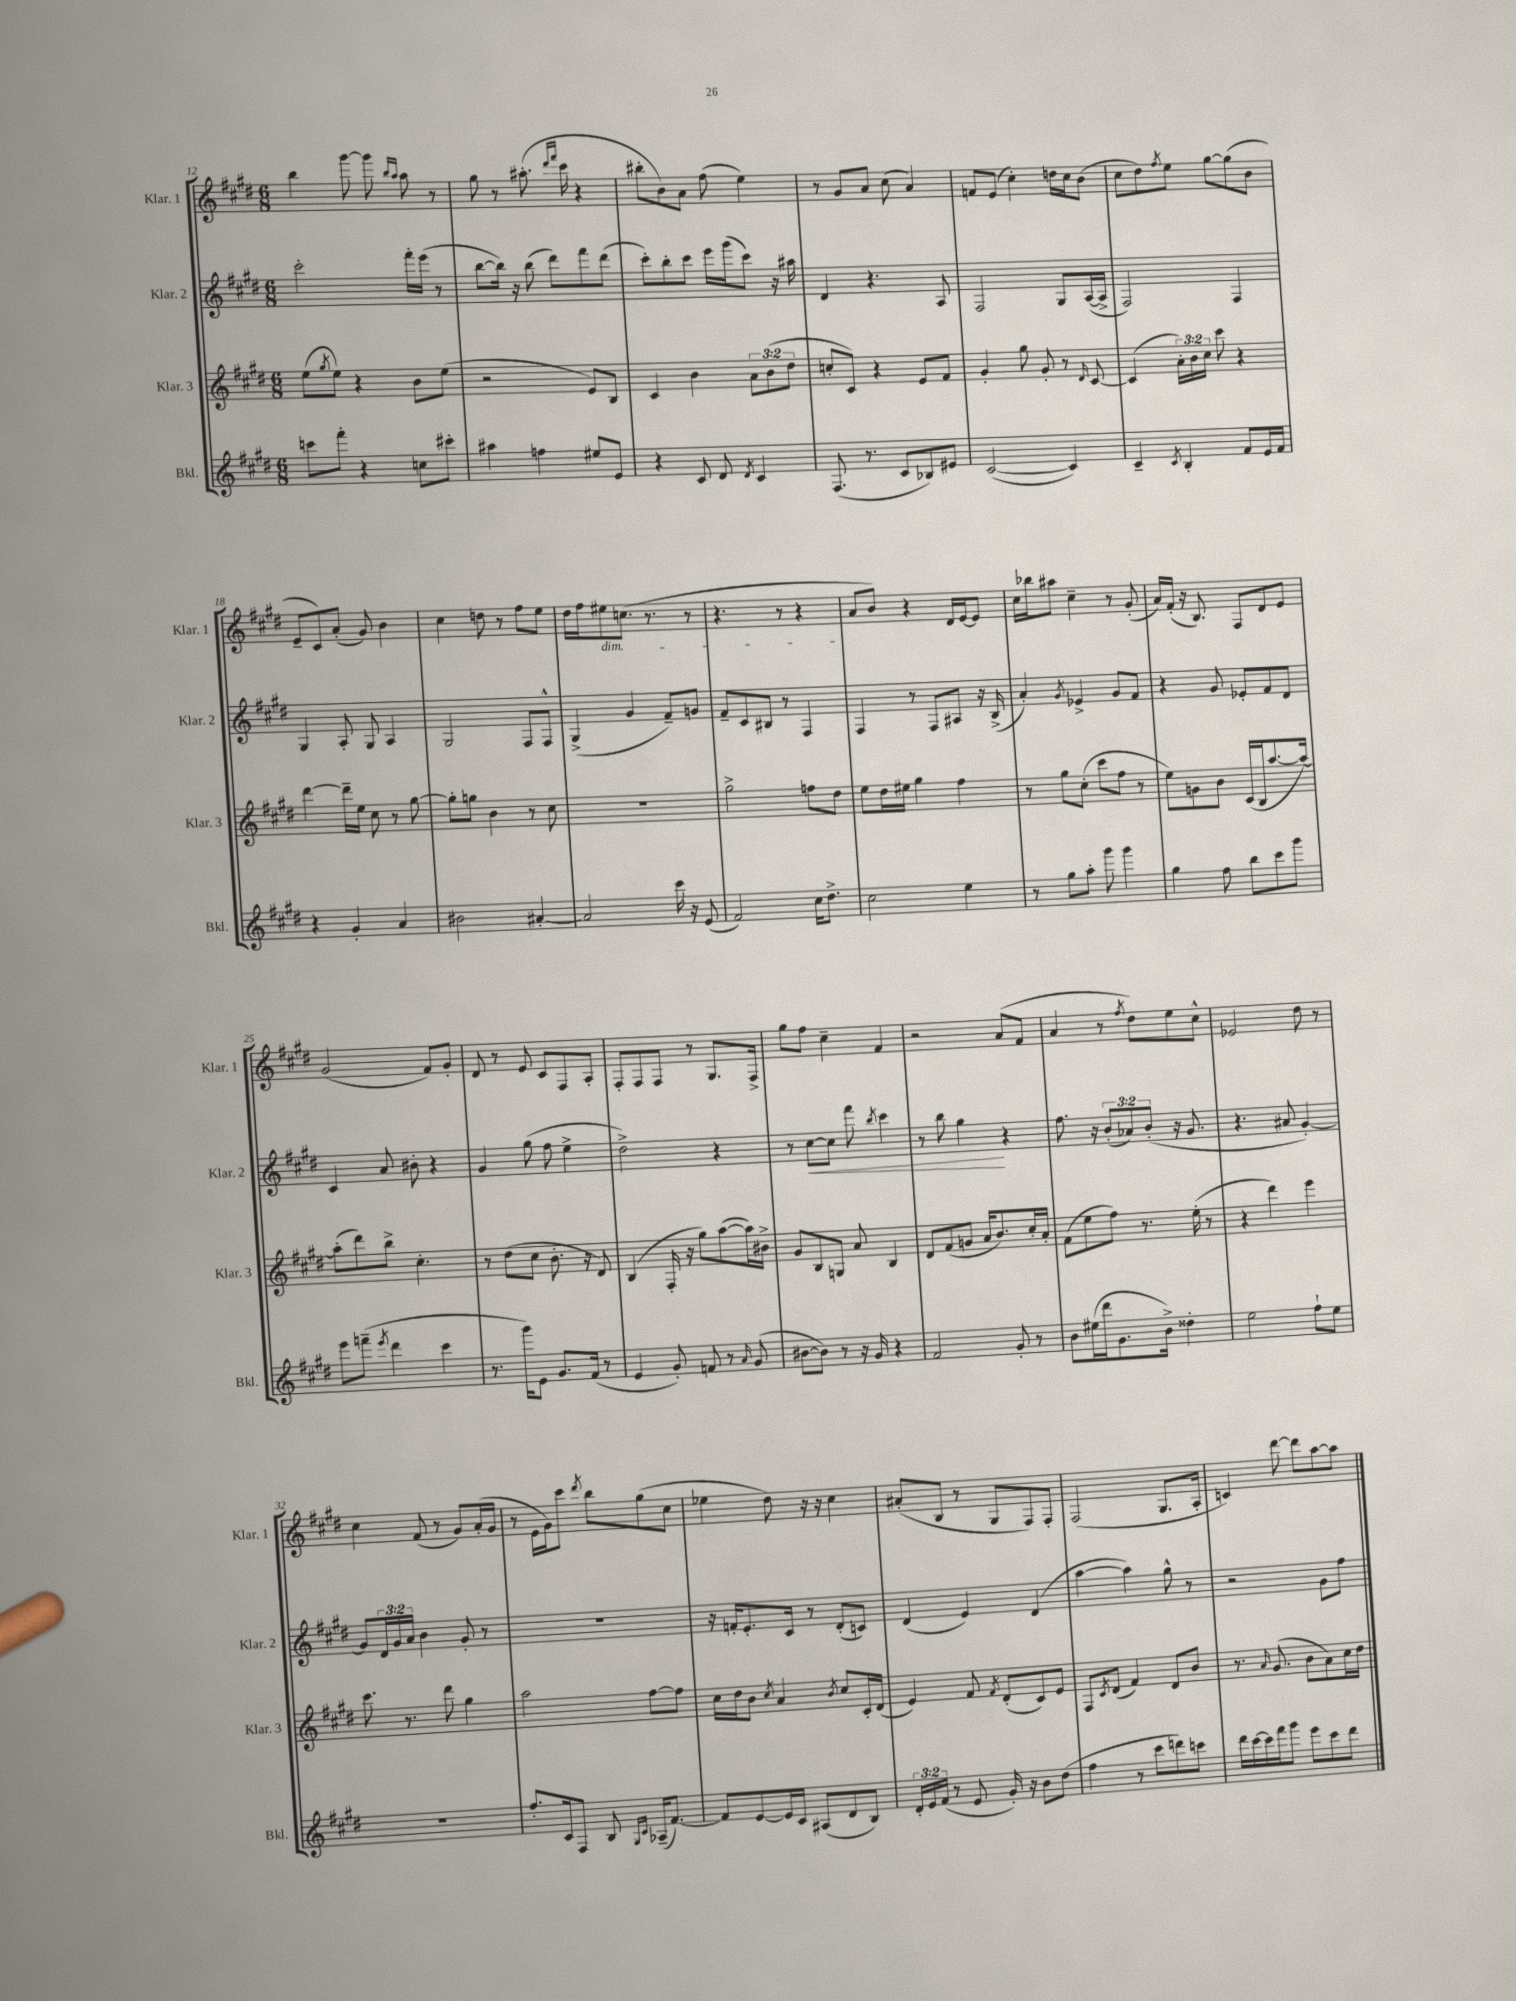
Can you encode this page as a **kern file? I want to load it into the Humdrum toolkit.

**kern	**kern	**kern	**dynam	**kern
*part4	*part3	*part2	*part2	*part1
*staff4	*staff3	*staff2	*staff2	*staff1
*I"Bkl.	*I"Klar. 3	*I"Klar. 2	*	*I"Klar. 1
*I'Bkl.	*I'Klar. 3	*I'Klar. 2	*	*I'Klar. 1
*clefG2	*clefG2	*clefG2	*	*clefG2
*k[f#c#g#d#]	*k[f#c#g#d#]	*k[f#c#g#d#]	*	*k[f#c#g#d#]
*M6/8	*M6/8	*M6/8	*	*M6/8
=12	=12	=12	=12	=12
8cccn\L	(8ee\L	2ccc#'\	.	4bb\
.	8qgg#/	.	.	.
8fff#'\J	8ee\J)	.	.	.
4r	4r	.	.	[8ggg#\
.	.	.	.	8ggg#\]
.	.	.	.	16qqbb/LL
.	.	.	.	16qqaa/JJ
8ccn\L	8b\L	16fff#'\LL	.	8aa\
.	.	(16eee\JJ	.	.
8ccc#X'\J	(8ee\J	8r	.	8r
=13	=13	=13	=13	=13
4aa#X\	2r	[8bb\L	.	8gg#\
.	.	16bb\Jk])	.	8r
.	.	16r	.	.
4ffn\	.	(8bb\	.	(8.aa#X'\
.	.	8ddd#\L)	.	.
.	.	.	.	16qqddd#/LL
.	.	.	.	16qqfff#/JJ
.	.	.	.	16ccc#\
8ee#X/L	8e/L)	8fff#\	.	4r
8e/J	8B/J	(8ddd#\J	.	.
=14	=14	=14	=14	=14
4r	4c#/	8ccc#'\L)	.	8bb#X'\L
.	.	8bb'\	.	8b\)
8c#/	4b\	8ccc#\J	.	8a\J
8d#/	.	16eee\LL	.	(8ff#\
.	.	(16ggg#\J	.	.
8qd#/	.	.	.	.
4c#/	12a\L	8ccc#\J)	.	4ee\)
.	(12b\	.	.	.
.	.	16r	.	.
.	12dd#\J	.	.	.
.	.	16aa#X\	.	.
=15	=15	=15	=15	=15
(8.F#/	8ccn'/L	4d#/	.	8r
.	8c#/J)	.	.	8g#/L
8.r	.	.	.	.
.	4r	4.r	.	8a/J
8c#/L	.	.	.	(8cc#\
8B-X/)	8e/L	.	.	4a/)
8e#X/J	8f#/J	8A/	.	.
=16	=16	=16	=16	=16
([2c#/	4g#'/	2F#/	.	8fn/L
.	.	.	.	(8e/J
.	8gg#\	.	.	4cc#'\)
.	8g#'/	.	.	.
4c#/])	8r	8G#/L	.	16ddn\LL
.	.	.	.	16cc#\J
.	16qqd#/	.	.	.
.	[8c#/	([16A/L	.	(8b\J
.	.	16A^/JJ]	.	.
=17	=17	=17	=17	=17
4c#~/	(4c#/]	2F#/)	.	8cc#\L
.	.	.	.	8dd#\)
8qc#/	.	.	.	8qff#/
4B'/	24a'\LL)	.	.	8ee\J
.	24b\	.	.	.
.	24cc#\JJ	.	.	.
.	8ccc#\	.	.	[8gg#\L
8f#/L	4r	4F#/	.	(8gg#\]
16e/L	.	.	.	8b\J
16f#/JJ	.	.	.	.
!!LO:LB:g=z
=18	=18	=18	=18	=18
4r	[4ddd#\	4G#/	.	8e~/L
.	.	.	.	8c#/)
4g#'/	16ddd#~\LL]	8A'/	.	(8a'/J
.	16ee\JJ	.	.	.
.	8cc#\	8G#/	.	8g#/)
4a/	8r	4A/	.	4b\
.	[8gg#\	.	.	.
=19	=19	=19	=19	=19
2b#X\	8gg#'\L]	2G#/	.	4cc#\
.	8ggn\J	.	.	.
.	4b\	.	.	8ddn\
.	.	.	.	8r
[4a#X'/	8r	8F#/L	.	8ff#\L
.	8cc#\	8F#^^/J	.	8ee\J
=20	=20	=20	=20	=20
2a#/]	2.r	(4G#^/	.	16dd#\LL
.	.	.	.	16ff#\J
!	!	!	!	!LO:TX:b:i:t=dim.
.	.	.	.	8ee#X\
.	.	4g#/	.	(8.ccn\J
.	.	.	.	8.r
16ccc#\	.	8f#~/L)	.	.
16r	.	.	.	.
(8e/	.	8gn/J	.	8r
=21	=21	=21	=21	=21
2f#/)	2gg#^\	8f#~/L	.	4.r
.	.	8c#/	.	.
.	.	8B#X/J	.	.
.	.	8r	.	8r
16cc#\KL	8ffn\L	4F#/	.	4r
8.dd#^\J	.	.	.	.
.	8dd#\J	.	.	.
=22	=22	=22	=22	=22
2cc#\	8ee\L	4F#/	.	8a/L
.	16dd#\L	.	.	8b/J)
.	16ee#X\JJ	.	.	.
.	4gg#\	8r	.	4r
.	.	8F#/L	.	.
4ee\	4ff#\	8A#X/J	.	16d#/LL
.	.	.	.	[16e/J
.	.	16r	.	8e/J]
.	.	(16B^/	.	.
=23	=23	=23	=23	=23
8r	8r	4a'/)	.	16cc#\LL
.	.	.	.	16bb-X\J
8gg#\L	8gg#\L	.	.	8aa#X\J
.	.	8qg#/	.	.
8aa'\J	(8cc#'\J	4e-X^/	.	4cc#~\
8ggg#\	8ccc#\L	.	.	.
4ggg#\	8ff#\J	8g#/L	.	8r
.	8r	8f#/J	.	(8g#'/
=24	=24	=24	=24	=24
4gg#\	8ee\L)	4r	.	16a/LL)
.	.	.	.	(16f#'/JJ
.	8gn\	.	.	16r
.	.	.	.	8.B/)
8ff#\	8b\J	8g#/	.	.
8bb\L	(16c#/LL	8e-X'/L	.	8F#/L
.	16B/J	.	.	.
8ccc#\	[8.aa/	8f#/	.	8d#/
8ggg#\J	.	8d#/J	.	8e/J
.	16aa/Jk_)	.	.	.
!!LO:LB:g=z
=25	=25	=25	=25	=25
8eee\L	(8aa'\L]	4c#/	.	(2g#/
(8fffn~\J	8ddd#\)	.	.	.
8qeee/	.	.	.	.
4ddd#\	8bb^\J	8a/	.	.
.	4.cc#'\	8b#X'\	.	.
4ccc#\	.	4r	.	8f#/L)
.	.	.	.	8g#'/J
=26	=26	=26	=26	=26
8.r	8r	4g#/	.	8d#/
.	(8dd#\L	.	.	8r
16ggg#\KL)	.	.	.	.
8e\J	8cc#\J	(8gg#\	.	8e/
8.g#/L	8.b'\	8ff#\	.	8c#/L
.	.	4ee^\	.	8F#/
(16f#/Jk	16r	.	.	.
8r	8d#/)	.	.	8A'/J
=27	=27	=27	=27	=27
4e/	(4B/	2dd#^\)	.	8F#'/L
.	.	.	.	8F#/
8g#'/)	16F#'/	.	.	8F#/J
.	16r	.	.	.
8fn/	8gg#\L)	.	.	8r
8r	([8aa\	4r	.	8.G#/L
16qqa/	.	.	.	.
(8g#/	16aa\L])	.	.	.
.	16b#X^\JJ	.	.	16F#^/Jk
=28	=28	=28	=28	=28
[8b#X\L	8g#/L	8r	.	8gg#\L
!	!	!	!LO:HP:b	!
8b#\J])	8B/	[8cc#\L	<	8ff#\J
8r	8Gn/J	8cc#\J]	.	4cc#~\
16r	8a/	8fff#\	.	.
16g#/	.	.	.	.
.	.	8qbb/	.	.
4r	4B/	4ccc#\	.	4f#/
=29	=29	=29	=29	=29
2f#/	8d#/L	8r	.	2r
.	(8f#/	8bb\	.	.
.	8gn/J	4gg#\	.	.
.	16a/KL	.	.	.
.	8.b/)	.	.	.
8g#'/	.	4r	[	(8a/L
8r	16cc#'/L	.	.	8f#/J
.	16a'/JJ	.	.	.
=30	=30	=30	=30	=30
8b\L	(8f#\L	8.ff#\	.	4a/
(16ee#X\L	8ee\	.	.	.
16ddd#\J	.	16r	.	.
8.g#\	8ff#\J)	(12b'/L	.	8r
.	.	12a-X/)	.	.
.	.	.	.	8qff#/
.	8.r	.	.	8dd#\L)
.	.	(12b'/J	.	.
16b^\Jk)	.	.	.	.
4dd##X'\	.	16r	.	8ee\
.	(16ee'\	8.g#/	.	.
.	8r	.	.	8cc#^^\J
=31	=31	=31	=31	=31
2ee\	4r	4.r	.	2e-X/
.	4ddd#\)	.	.	.
.	.	8a#X/	.	.
8ff#`\L	4eee\	[4g#'/)	.	8dd#\
8ee\J	.	.	.	8r
!!LO:LB:g=z
=32	=32	=32	=32	=32
2.r	8.ccc#\	8g#/L]	.	4cc#\
.	.	24d#/L	.	.
.	.	24g#/	.	.
.	8.r	.	.	.
.	.	24a/JJ	.	.
.	.	4b\	.	(8f#/
.	8ddd#\	.	.	8r
.	4gg#\	8g#'/	.	8g#/L)
.	.	8r	.	(16a'/L
.	.	.	.	16g#/JJ
=33	=33	=33	=33	=33
8.ff#'/L	2aa\	2.r	.	8r
.	.	.	.	16e\LL
16c#/k	.	.	.	16g#\J)
8F#/J	.	.	.	8ccc#\J
.	.	.	.	8qddd#/
8B/	.	.	.	8bb\L
16qqG#/LL	.	.	.	.
16qqc#/JJ	.	.	.	.
(16A-X~/KL	[8ff#\L	.	.	(8gg#\
[8.f#/J)	.	.	.	.
.	8ff#\J]	.	.	8cc#\J
=34	=34	=34	=34	=34
8f#/L]	16cc#\LL	16r	.	4ee-X\
.	16dd#\J	16fn'/KL	.	.
[8e/	8b\J	8.e'/	.	.
.	8qcc#/	.	.	.
16e/L]	4a/	.	.	8dd#\)
16c#/JJ	.	16c#/Jk	.	.
(8A#X/L	.	8r	.	16r
.	.	.	.	16r
.	8qb/	.	.	.
8d#/	8cc#/L	(8d#'/L	.	4cc#\
8B/J)	16c#'/L	8cn/J)	.	.
.	(16d#/JJ	.	.	.
=35	=35	=35	=35	=35
24d#'/LL	4e/)	(4d#/	.	(8a#X'/L
24e/	.	.	.	.
(24f#/JJ	.	.	.	.
8r	.	.	.	8B/J
8e/	8f#/	4e/)	.	8r
.	8qf#/	.	.	.
16g#'/)	(8d#'/L	.	.	8G#/L
16r	.	.	.	.
8b\L	8c#/)	(4d#/	.	8F#/)
(8dd#\J	8e/J	.	.	8F#'/J
=36	=36	=36	=36	=36
4ff#\	8F#/L	[4aa\	.	(2F#/
.	8qc#/	.	.	.
.	(8d#/J	.	.	.
8r	4f#/)	4aa\])	.	.
8ccc#\L	.	.	.	.
8dddn\)	8d#/L	8gg#^^\	.	8.G#/L
8cccn\J	8b/J	8r	.	.
.	.	.	.	16A'/Jk
=37	=37	=37	=37	=37
16ddd#\LL	8.r	2r	.	4cn/)
[16ccc#\	.	.	.	.
16ccc#\]	.	.	.	.
.	16qqa/	.	.	.
16fff#\J	(8.g#/	.	.	.
8ggg#\J	.	.	.	[8ddd#\
8eee\L	8b\L	.	.	8ddd#\L]
8ccc#\	8a\)	8g#\L	.	[8aa\
8ddd#\J	16cc#\L	8ff#\J	.	8aa\J]
.	16dd#\JJ	.	.	.
==	==	==	==	==
*-	*-	*-	*-	*-
